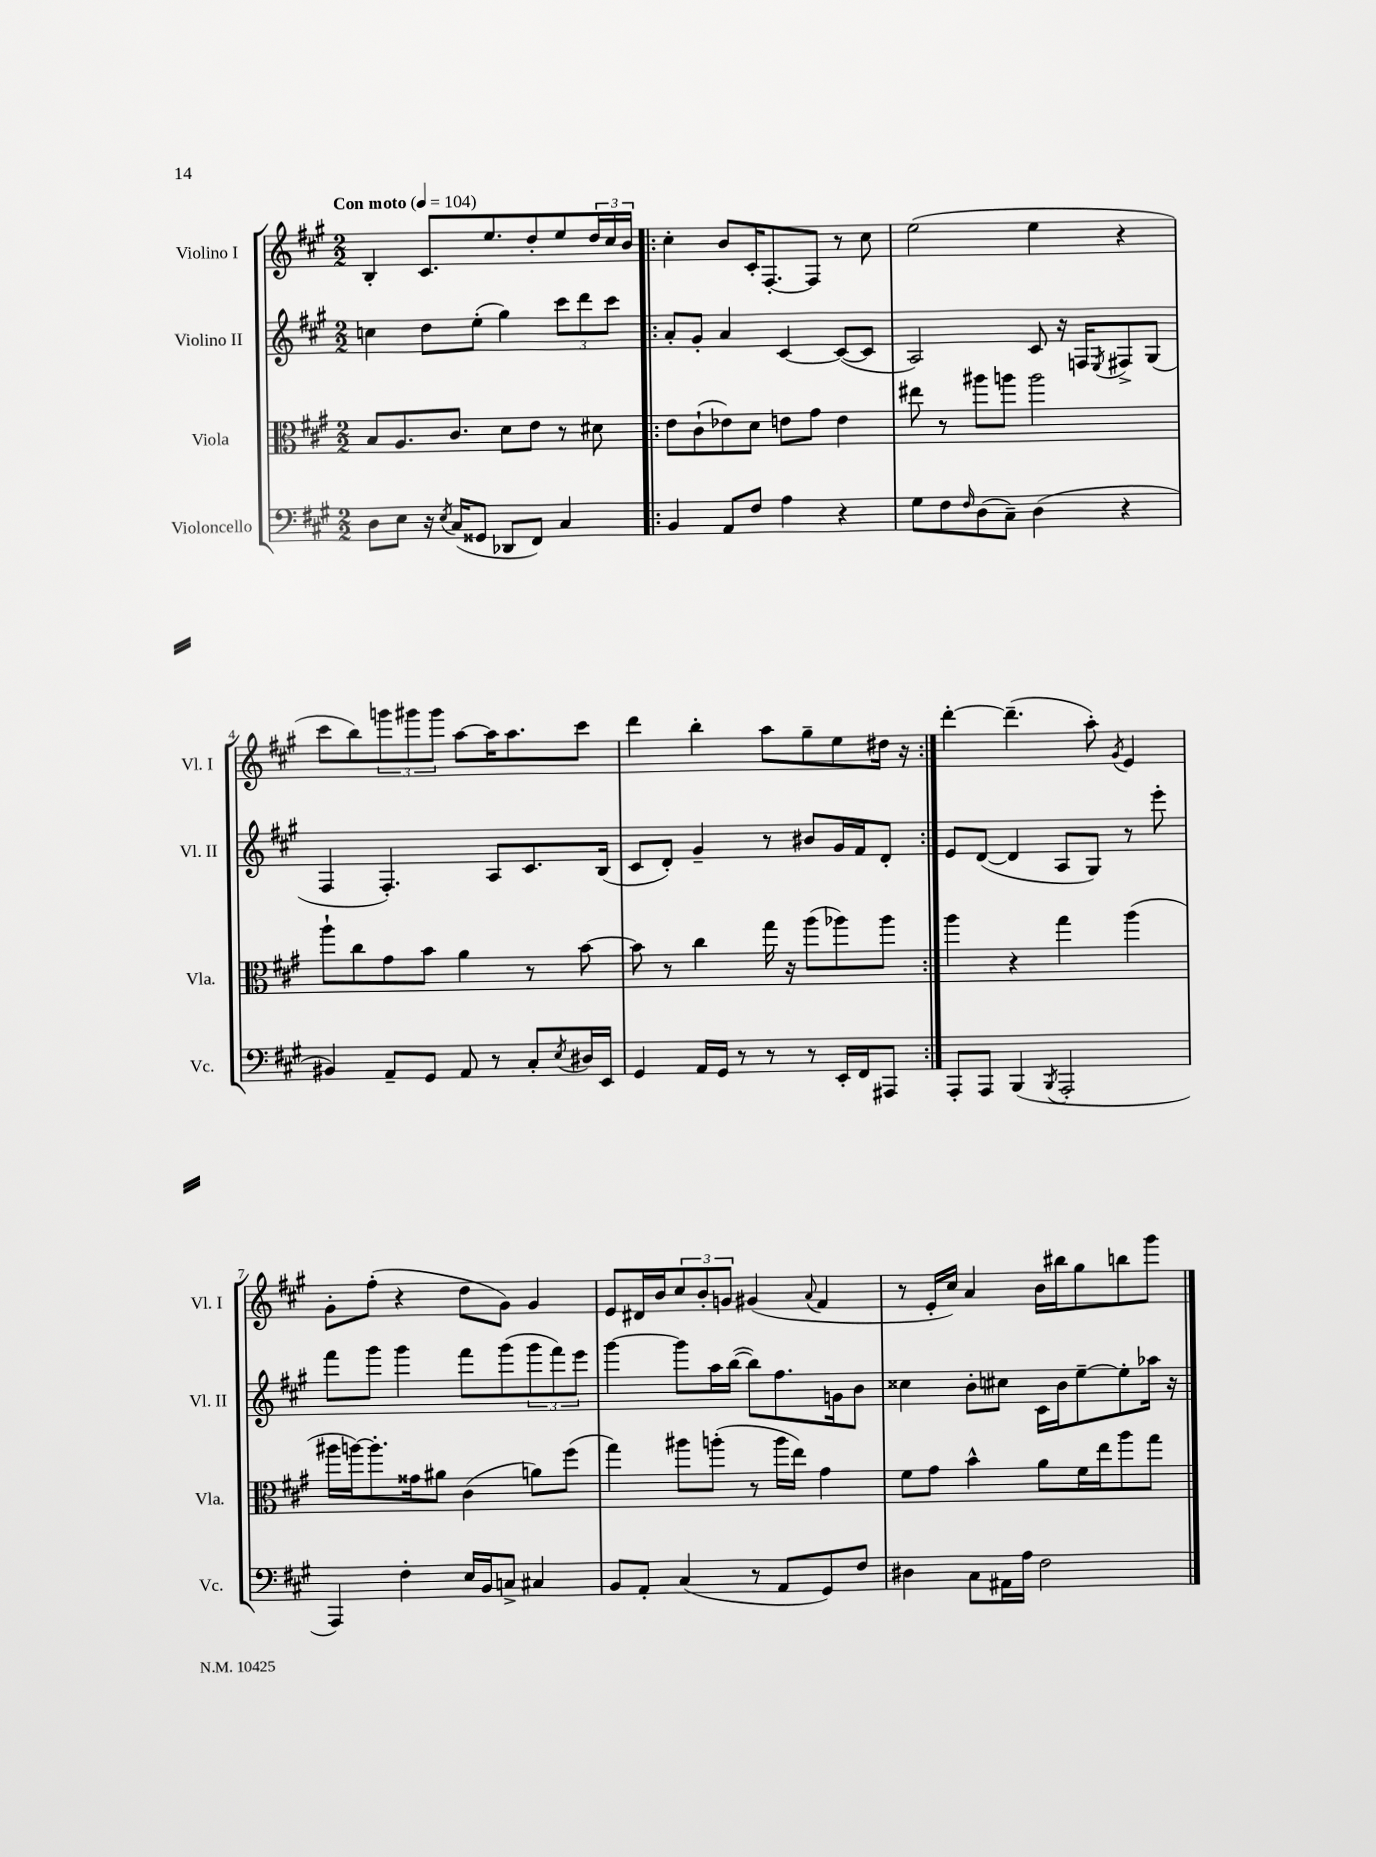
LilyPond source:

<<
\new StaffGroup <<
\new Staff = "s0" \with { instrumentName = "Violino I" shortInstrumentName = "Vl. I" } {
    \clef treble \key a \major \numericTimeSignature \time 2/2 \tempo "Con moto" 4 = 104
    b4-. cis'8. e''8. d''8-. e''8 \tuplet 3/2 { d''16 cis''16 b'16 } |
    \repeat volta 2 { cis''4-. b'8 cis'16-. fis8.~-. fis8 r8 cis''8 |
    e''2( e''4 r4 |
    cis'''8 b''8) \tuplet 3/2 { g'''8 gis'''8 gis'''8 } a''8~ a''16 a''8. cis'''8 |
    d'''4 b''4-. a''8 gis''8-- e''8 dis''16 r16 | }
    d'''4~-. d'''4.--( a''8-.) \acciaccatura { gis'8 } e'4 |
    gis'8-. fis''8-.( r4 d''8 gis'8) gis'4 |
    e'8 dis'16 b'16 \tuplet 3/2 { cis''8 b'8-. g'8 } gis'4( \appoggiatura { a'8 } fis'4 |
    r8 e'16-. cis''16) a'4 b'16 bis''16 gis''8 b''8 gis'''8 \bar "|." |
}
\new Staff = "s1" \with { instrumentName = "Violino II" shortInstrumentName = "Vl. II" } {
    \clef treble \key a \major \numericTimeSignature \time 2/2
    c''4 d''8 e''8-.( gis''4) \tuplet 3/2 { cis'''8 d'''8 cis'''8 } |
    \repeat volta 2 { a'8-. gis'8-. a'4 cis'4~ cis'8~( cis'8 |
    a2) cis'8 r16 f16 \acciaccatura { e8 } fis8-> gis8( |
    fis4 fis4.-.) a8 cis'8. b16( |
    cis'8 d'8-.) gis'4-- r8 bis'8 gis'16 fis'16 d'8-. | }
    e'8 d'8~( d'4 a8 gis8) r8 e'''8-. |
    fis'''8 gis'''8 gis'''4 fis'''8 gis'''8( \tuplet 3/2 { gis'''8 fis'''8) e'''8 } |
    gis'''4~ gis'''8 a''16 b''16~( b''8) fis''8. g'16 b'8 |
    cisis''4 b'8-. cis''8 cis'16 b'16 e''8~-- e''8-. aes''16 r16 \bar "|." |
}
\new Staff = "s2" \with { instrumentName = "Viola" shortInstrumentName = "Vla." } {
    \clef alto \key a \major \numericTimeSignature \time 2/2
    b8 a8. cis'8. d'8 e'8 r8 dis'8 |
    \repeat volta 2 { e'8 cis'8-!( ees'8) d'8 e'8 gis'8 e'4 |
    eis''8 r8 ais''8 a''8 a''2 |
    a''8-! cis''8 gis'8 b'8 a'4 r8 b'8~ |
    b'8 r8 cis''4 gis''16 r16 a''8( aes''8) aes''8 | }
    a''4 r4 gis''4 a''4( |
    ais''16 a''16~) a''8.-. gisis'16 ais'8 cis'4( a'8) fis''8( |
    gis''4) ais''8 a''8-.( r8 a''16 e''16) gis'4 |
    fis'8 gis'8 b'4-^ a'8 fis'16 e''16 a''8 gis''8 \bar "|." |
}
\new Staff = "s3" \with { instrumentName = "Violoncello" shortInstrumentName = "Vc." } {
    \clef bass \key a \major \numericTimeSignature \time 2/2
    d8 e8 r16 \acciaccatura { e8 } cis16( gisis,8 des,8 fis,8) cis4 |
    \repeat volta 2 { b,4 a,8 fis8 a4 r4 |
    gis8 fis8 \grace { fis16 } d8( cis8--) d4( r4 |
    bis,4) a,8-- gis,8 a,8 r8 cis8-. \acciaccatura { e8 } dis16 e,16 |
    gis,4 a,16 gis,16 r8 r8 r8 e,16-. fis,16 ais,,8 | }
    a,,8-. a,,8 b,,4( \acciaccatura { b,,8 } a,,2-. |
    a,,4) fis4-. e16 b,16 c8-> cis4 |
    b,8 a,8-. cis4( r8 a,8 gis,8) fis8 |
    dis4 cis8 ais,16 a16 fis2 \bar "|." |
}
>>
>>
